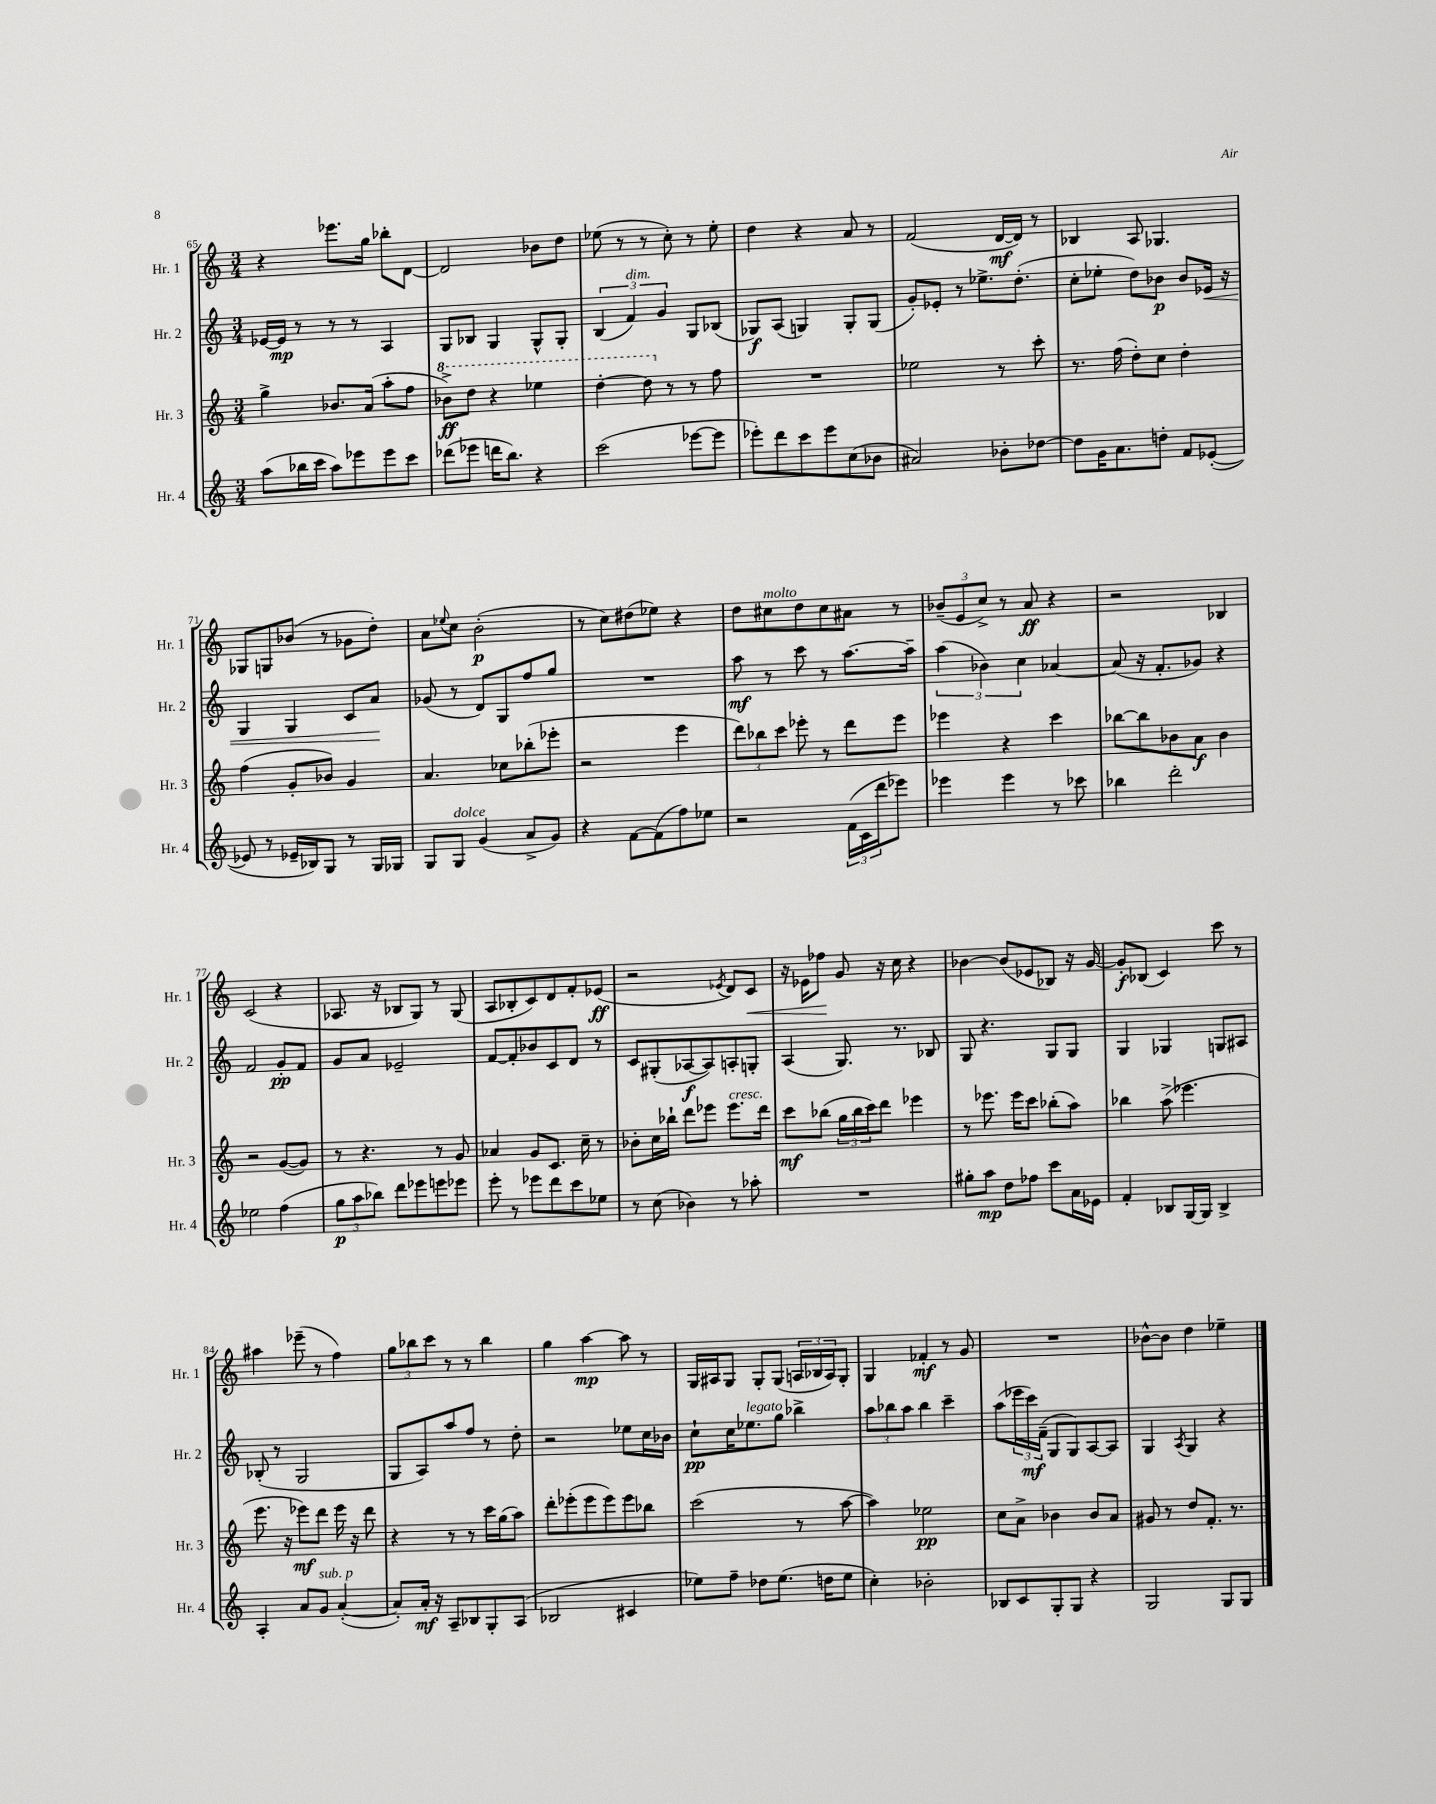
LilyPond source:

<<
\new StaffGroup <<
\new Staff = "s0" \with { instrumentName = "Hr. 1" shortInstrumentName = "Hr. 1" } {
    \clef treble \key c \major \numericTimeSignature \time 3/4
    r4 ees'''8. g''16 bes''8-. d'8~ |
    d'2 bes'8 d''8 |
    ees''8( r8 r8 c''8-.) r8 ees''8-. |
    d''4 r4 a'8 r8 |
    f'2( d'16~\mf d'16) r8 |
    bes4 a8 ges4. |
    ges8 g8 bes'8( r8 ges'8 d''8-.) |
    a'8 \appoggiatura { ees''8 } c''8 b'2-.\p( |
    r8 c''8) dis''8( ees''8) r4 |
    d''8 cis''8^\markup { \italic "molto" } d''8 cis''8 ais'8 r8 |
    \tuplet 3/2 { bes'8--( e'8 c''8->) } r8 a'8\ff r4 |
    r2 bes4 |
    c'2( r4 |
    aes8. r16 bes8 g8) r8 g8( |
    a8 bes8-. c'8) d'8 f'8-. ees'8\ff( |
    r2 \acciaccatura { ees'8 } d'8) c'8\< |
    r16 ees'16 fes''8\! g'8 r16 c''16 r4 |
    bes'4~ bes'8( ees'8 bes8) r16 g'16~ |
    g'8-.\f bes8( c'4) c'''8 r8 |
    ais''4 ees'''8--( r8 f''4) |
    \tuplet 3/2 { g''8 bes''8 c'''8 } r8 r8 bes''4 |
    g''4 a''4~\mp a''8 r8 |
    g16 ais16 g8 g8-. g8( \tuplet 3/2 { a16 bes16 a16) } g8-. |
    g4 fes'4-.\mf r8 g'8 |
    R2. |
    bes'8~-^ bes'8 d''4 ees''4-- \bar "|." |
}
\new Staff = "s1" \with { instrumentName = "Hr. 2" shortInstrumentName = "Hr. 2" } {
    \clef treble \key c \major \numericTimeSignature \time 3/4
    ees'16~ ees'16\mp r8 r8 r8 a4 |
    g8 bes8 g4 g8-^ g8-. |
    \tuplet 3/2 { b4( f'4^\markup { \italic "dim." }) g'4 } g8 bes8( |
    ges8\f) a8( g4) g8-. g8( |
    g'8-.) ees'8-. r8 ees''8.-> d''8.-.( |
    c''8-. ees''8-. d''8) bes'8\p bes'8 ees'16\< r16 |
    g4 g4 c'8 a'8\! |
    ges'8( r8 d'8) g8 f''8 g''8 |
    R2. |
    a''8\mf r8 c'''8 r8 a''8.~ a''16-- |
    \tuplet 3/2 { a''4( bes'4) c''4 } aes'4~ |
    aes'8( r16 f'8.-. ges'8) r4 |
    f'2 g'8-.\pp f'8 |
    g'8 a'8 ees'2-- |
    f'8~ f'8-. bes'8 c'8 d'8 r8 |
    c'8 gis8-.( aes8~\f aes8) a8-. g8-. |
    a4( g8.) r8. bes8 |
    g8 r4. g8 g8 |
    g4 ges4 g8 ais8 |
    bes8-.( r8 g2 |
    g8 a8) a''8 f''8 r8 d''8-. |
    r2 ees''8 c''16 bes'16 |
    c''8-!\pp c''16 ees''8.^\markup { \italic "legato" } g''8 bes''4-> |
    \tuplet 3/2 { a''8 bes''8 a''8 } bes''4 c'''4-- |
    a''8( \tuplet 3/2 { ees'''16 c'''16\mf) f'16--( } g8 g8) a8~ a8 |
    g4 \acciaccatura { a8 } g4 r4 \bar "|." |
}
\new Staff = "s2" \with { instrumentName = "Hr. 3" shortInstrumentName = "Hr. 3" } {
    \clef treble \key c \major \numericTimeSignature \time 3/4
    g''4-> bes'8. a'16( a''8-. f''8 |
    \ottava #1 bes''8->\ff) d'''8 r4 ees'''4 |
    d'''4~-. d'''8 \ottava #0 r8 r8 f''8 |
    R2. |
    ees''2 r8 c'''8-. |
    r8. f''16( d''8-.) c''8 d''4-. |
    f''4( g'8-. bes'8) g'4 |
    a'4. ces''8 bes''8-.( ees'''8-. |
    r2 e'''4 |
    \tuplet 3/2 { d'''8) bes''8 c'''8 } ees'''8-. r8 d'''8 ees'''8 |
    ees'''4 r4 c'''4 |
    bes''8~ bes''8 bes'8 a'8\f bes'4 |
    r2 g'8~( g'8) |
    r8 r4. r8 g'8 |
    aes'4 g'8 c'8. c''16-- r8 |
    bes'8-. c''16 bes''16-! d'''8 ees'''8 ees'''8.^\markup { \italic "cresc." } d'''16 |
    c'''8\mf bes''8( \tuplet 3/2 { g''16 bes''16 c'''16) } d'''8 ees'''4 |
    r8 ees'''8. ees'''16 c'''8 bes''8-.( a''8) |
    bes''4 a''8->( ees'''4. |
    e'''8. r16 ees'''8\mf) d'''8 ees'''16 r16 d'''8 |
    r4 r8 r8 c'''16 g''16( a''8) |
    d'''8-. ees'''8-.( ees'''8 ees'''8) ees'''8 bes''8 |
    c'''2( r8 a''8~ |
    a''4) ees''2\pp |
    c''8 a'8-> bes'4 bes'8 a'8 |
    gis'8 r8 d''8 f'8.-. r8. \bar "|." |
}
\new Staff = "s3" \with { instrumentName = "Hr. 4" shortInstrumentName = "Hr. 4" } {
    \clef treble \key c \major \numericTimeSignature \time 3/4
    a''8( bes''16 c'''16 a''8) ees'''8 ees'''8 c'''8 |
    des'''8( ees'''8 d'''16 b''8.) r4 |
    c'''2( ees'''8~ ees'''8 |
    ees'''8-.) d'''8 c'''8 ees'''8 c''8( bes'8 |
    ais'2) bes'8-. des''8~ |
    des''8 g'16 a'8. d''8-. f'8 ees'8~-.( |
    ees'8 r8 ees'16-- bes16) g8 r8 g16 ges16 |
    g8 g8^\markup { \italic "dolce" } g'4( a'8-> g'8) |
    r4 f'8~ f'8( f''8) ees''8 |
    r2 \tuplet 3/2 { f'16( c'16 d'''16 } ees'''8) |
    ees'''4 ees'''4 r8 ces'''8 |
    bes''4 d'''2-. |
    ees''2 f''4( |
    \tuplet 3/2 { g''8\p a''8 bes''8) } d'''8 ees'''8 e'''8 ees'''8 |
    e'''8-. r8 ees'''8 d'''8 c'''8 ees''8 |
    r8 c''8( bes'4) r8 aes''8-. |
    R2. |
    gis''8-. a''8\mp d''8 fes''8 c'''8 a'16 ees'16 |
    f'4-. bes8 g16~ g16 bes4-> |
    a4-. a'8 g'8^\markup { \italic "sub. p" } a'4~-.( |
    a'8-.) a'16-.\mf r16 a8-- bes8 g8-. a8( |
    bes2 cis'4 |
    ees''8) f''8-- des''8 ees''8.( d''16 ees''8 |
    c''4-.) bes'2-. |
    bes8 c'8 g8-. g8 r4 |
    g2 g8 g8 \bar "|." |
}
>>
>>
\layout { \context { \Score currentBarNumber = #65 } }
